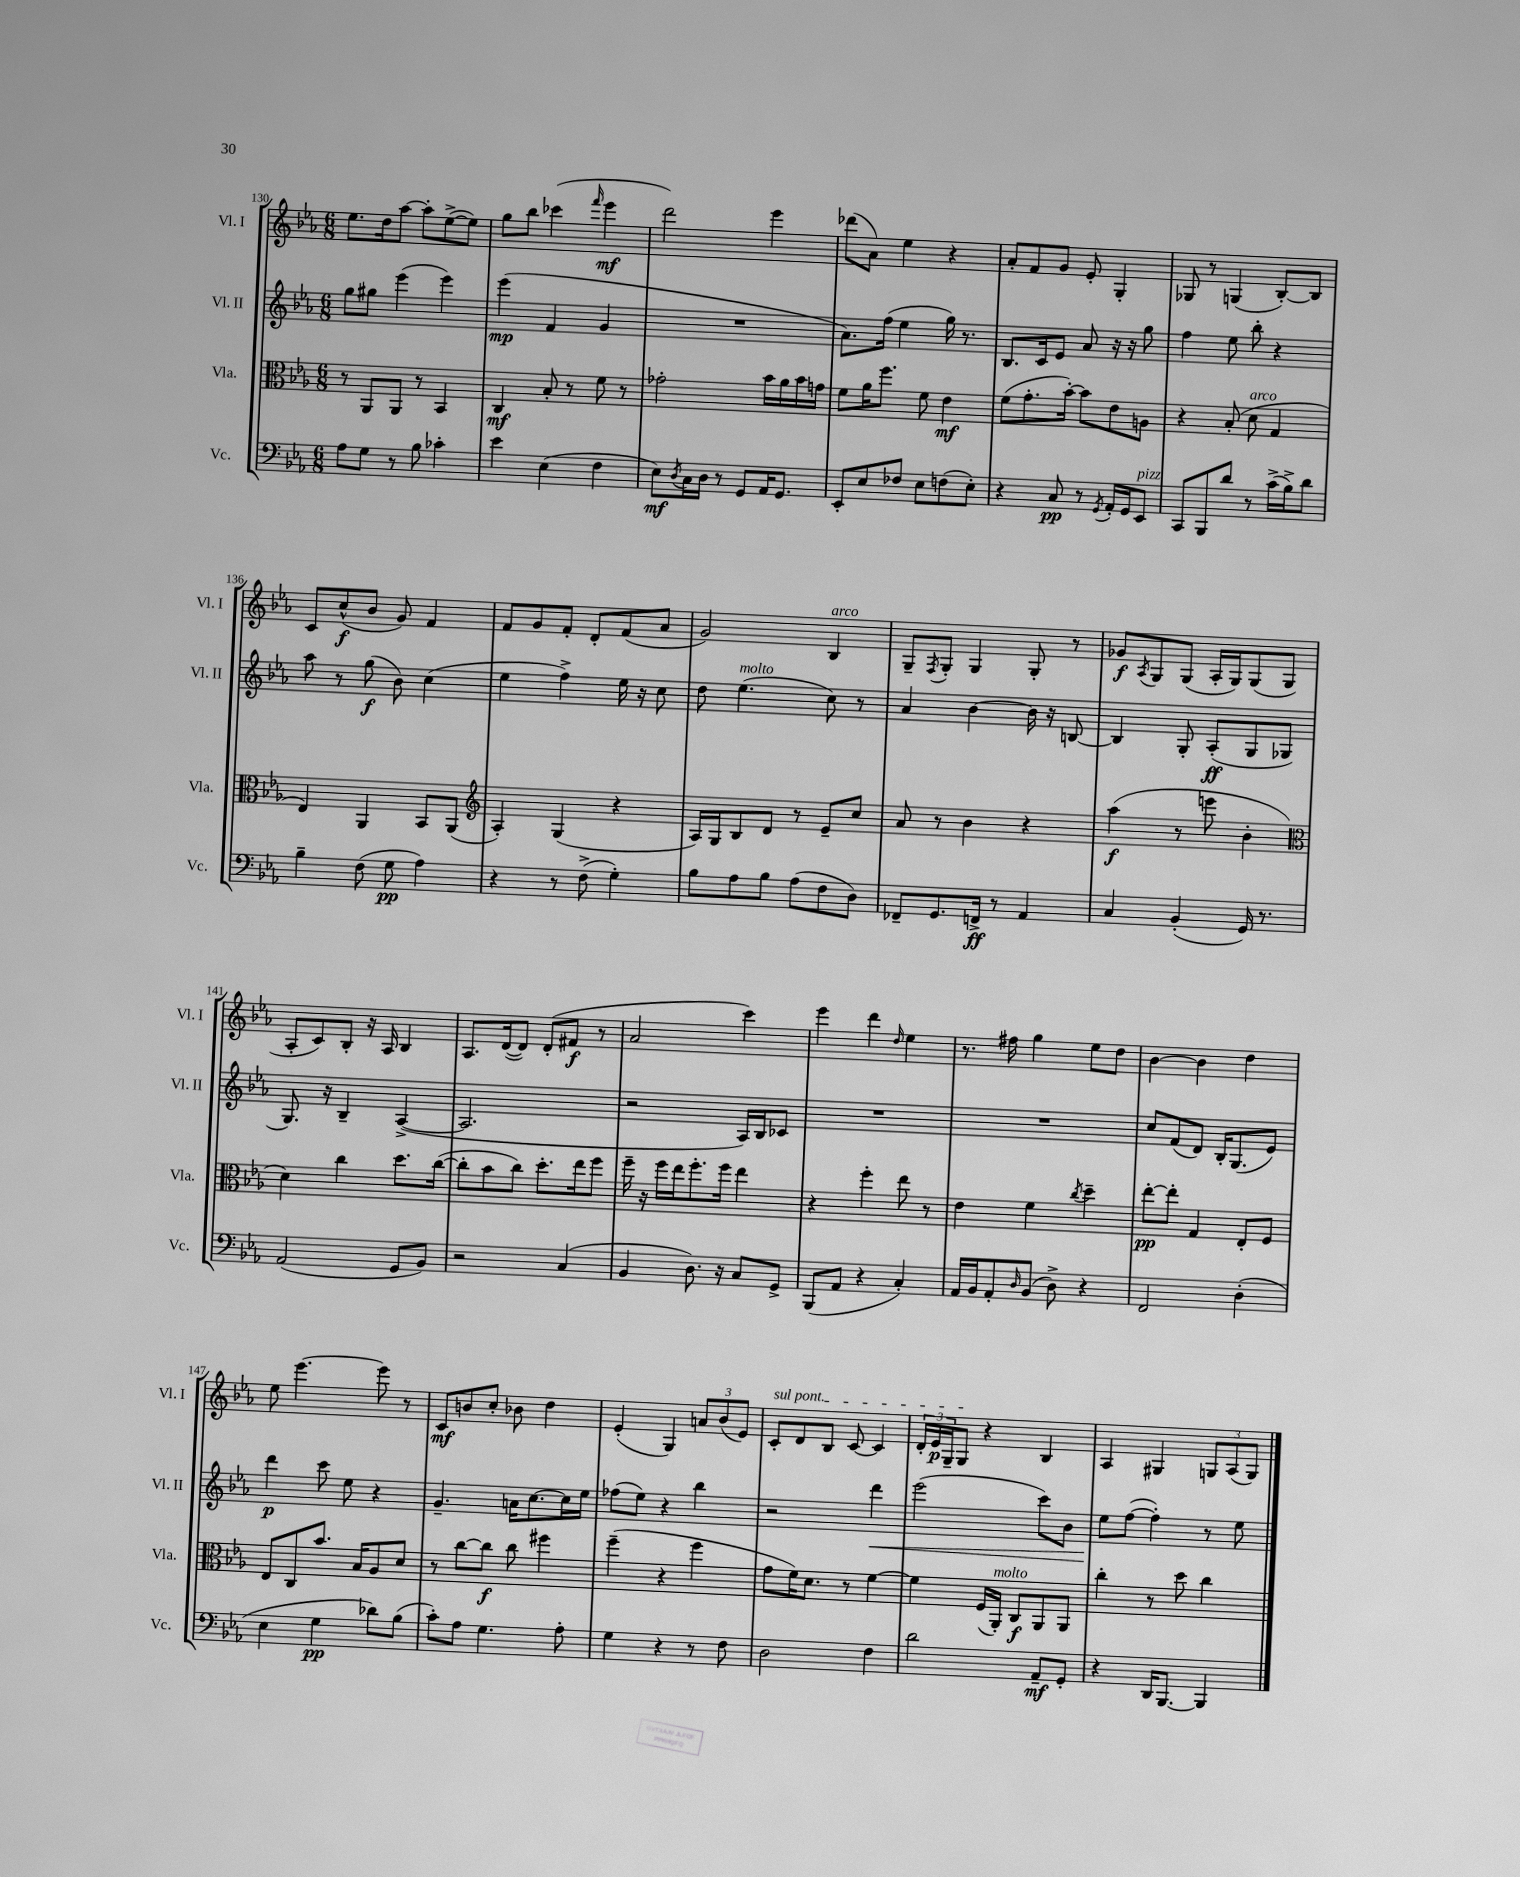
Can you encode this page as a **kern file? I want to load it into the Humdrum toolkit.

**kern	**dynam	**kern	**dynam	**kern	**dynam	**kern	**dynam
*part4	*part4	*part3	*part3	*part2	*part2	*part1	*part1
*staff4	*staff4	*staff3	*staff3	*staff2	*staff2	*staff1	*staff1
*I"Vc.	*	*I"Vla.	*	*I"Vl. II	*	*I"Vl. I	*
*I'Vc.	*	*I'Vla.	*	*I'Vl. II	*	*I'Vl. I	*
*clefF4	*	*clefC3	*	*clefG2	*	*clefG2	*
*k[b-e-a-]	*	*k[b-e-a-]	*	*k[b-e-a-]	*	*k[b-e-a-]	*
*M6/8	*	*M6/8	*	*M6/8	*	*M6/8	*
=130	=130	=130	=130	=130	=130	=130	=130
8A-\L	.	8r	.	8gg\L	.	8.ee-\L	.
8G\J	.	8AA-/L	.	8gg#X\J	.	.	.
.	.	.	.	.	.	16dd\k	.
8r	.	8AA-/J	.	(4eee-\	.	[8aa-\J	.
8B-\	.	8r	.	.	.	8aa-'\L]	.
4c-X'\	.	4BB-/	.	4eee-\)	.	([8ee-^\	.
.	.	.	.	.	.	8ee-\J])	.
=131	=131	=131	=131	=131	=131	=131	=131
4e-\	.	4C/	mf	(4eee-\	mp	8gg\L	.
.	.	.	.	.	.	8bb-\J	.
(4E-\	.	8B-'/	.	4f/	.	(4ccc-X\	.
.	.	8r	.	.	.	.	.
.	.	.	.	.	.	16qqfff/	.
4F\	.	8f\	.	4g/	.	4eee-\	mf
.	.	8r	.	.	.	.	.
=132	=132	=132	=132	=132	=132	=132	=132
8E-\L)	mf	2g-X'\	.	2.r	.	2ddd\)	.
8qD/	.	.	.	.	.	.	.
16C\L	.	.	.	.	.	.	.
16D\JJ	.	.	.	.	.	.	.
8r	.	.	.	.	.	.	.
8GG/L	.	.	.	.	.	.	.
16AA-/K	.	16b-\LL	.	.	.	4eee-\	.
8.GG/J	.	16a-\	.	.	.	.	.
.	.	16b-\	.	.	.	.	.
.	.	16gn\JJ	.	.	.	.	.
=133	=133	=133	=133	=133	=133	=133	=133
8EE-'/L	.	8f\L	.	8.a-\L)	.	(8ddd-X\L	.
8E-/	.	16a-\K	.	.	.	8a-\J)	.
.	.	8.ff\J	.	(16ff\Jk	.	.	.
8F-X/J	.	.	.	4ee-\	.	4ee-\	.
8E-\L	.	8f\	.	.	.	.	.
(8Fn\	.	4e-\	mf	16gg\)	.	4r	.
.	.	.	.	8.r	.	.	.
8E-'\J)	.	.	.	.	.	.	.
=134	=134	=134	=134	=134	=134	=134	=134
4r	.	(8f\L	.	8.B-/L	.	8a-'/L	.
.	.	8.g'\	.	.	.	8f/	.
.	.	.	.	16c/k	.	.	.
8C/	pp	.	.	8e-/J	.	8g/J	.
.	.	[16b-'\Jk)	.	.	.	.	.
8r	.	8b-\L]	.	8a-/	.	8e-'/	.
8qGG/	.	.	.	.	.	.	.
16AA-'/LL	.	8e-\	.	16r	.	4G'/	.
16GG/J	.	.	.	16r	.	.	.
!LO:TX:a:i:t=pizz.	!	!	!	!	!	!	!
8EE-/J	.	8An\J	.	8gg\	.	.	.
=135	=135	=135	=135	=135	=135	=135	=135
8CC/L	.	4r	.	4ff\	.	8G-X/	.
8BBB-/	.	.	.	.	.	8r	.
8d/J	.	(8B-'/	.	8ee-\	.	(4Gn/	.
!	!	!LO:TX:a:i:t=arco	!	!	!	!	!
8r	.	8d\	.	8bb-'\	.	.	.
(16c^\LL	.	4G/	.	4r	.	[8B-'/L)	.
16B-^\J)	.	.	.	.	.	.	.
8d\J	.	.	.	.	.	8B-/J]	.
!!LO:LB:g=z
=136	=136	=136	=136	=136	=136	=136	=136
4B-~\	.	4E-/)	.	8aa-\	.	8c/L	.
.	.	.	.	8r	.	(8cc^^/	f
(8F\	.	4AA-/	.	(8gg\	f	8b-/J	.
8G\	pp	.	.	8b-\)	.	8g/)	.
4A-\)	.	8BB-/L	.	(4cc\	.	4f/	.
.	.	(8AA-/J	.	.	.	.	.
=137	=137	=137	=137	=137	=137	=137	=137
*	*	*clefG2	*	*	*	*	*
4r	.	4A-'/)	.	4ee-\	.	8f/L	.
.	.	.	.	.	.	8g/	.
8r	.	(4G/	.	4ff^\)	.	8f'/J	.
(8F^\	.	.	.	.	.	8d'/L	.
4G'\)	.	4r	.	16ee-\	.	(8f/	.
.	.	.	.	16r	.	.	.
.	.	.	.	8cc\	.	8a-/J	.
=138	=138	=138	=138	=138	=138	=138	=138
8B-\L	.	16A-/LL)	.	8dd\	.	2g/)	.
.	.	16G/J	.	.	.	.	.
!	!	!	!	!LO:TX:a:i:t=molto	!	!	!
8A-\	.	8B-/	.	(4.ee-\	.	.	.
8B-\J	.	8d/J	.	.	.	.	.
(8A-\L	.	8r	.	.	.	.	.
!	!	!	!	!	!	!LO:TX:a:i:t=arco	!
8F\	.	8e-~/L	.	8cc\)	.	4B-/	.
8D\J)	.	8cc/J	.	8r	.	.	.
=139	=139	=139	=139	=139	=139	=139	=139
8FF-X~/L	.	8a-/	.	4a-/	.	8G~/L	.
.	.	.	.	.	.	8qF/	.
8.GG/	.	8r	.	.	.	8G'/J	.
.	.	4b-\	.	[4b-\	.	4G/	.
16FFn^/Jk	ff	.	.	.	.	.	.
8r	.	.	.	.	.	.	.
4AA-/	.	4r	.	16b-\]	.	8G'/	.
.	.	.	.	16r	.	.	.
.	.	.	.	[8Bn/	.	8r	.
=140	=140	=140	=140	=140	=140	=140	=140
4C/	.	(4aa-\	f	4B/]	.	8g-X/L	f
.	.	.	.	.	.	8qA-/	.
.	.	.	.	.	.	8G/	.
(4BB-'/	.	8r	.	8G'/	.	(8G/J	.
.	.	8eeen\	.	(8A-'/L	ff	16A-'/LL	.
.	.	.	.	.	.	16G/J)	.
16GG/)	.	4b-'\	.	8G/	.	(8G/	.
8.r	.	.	.	.	.	.	.
.	.	.	.	8G-X/J	.	8G/J	.
!!LO:LB:g=z
=141	=141	=141	=141	=141	=141	=141	=141
*	*	*clefC3	*	*	*	*	*
(2AA-/	.	4d\)	.	8.G/)	.	8A-'/L	.
.	.	.	.	.	.	8c/)	.
.	.	.	.	16r	.	.	.
.	.	4cc\	.	4B-~/	.	8B-'/J	.
.	.	.	.	.	.	16r	.
.	.	.	.	.	.	16A-/	.
8GG/L	.	8.dd\L	.	([4A-^/	.	4B-/	.
8BB-/J)	.	.	.	.	.	.	.
.	.	([16cc\Jk	.	.	.	.	.
=142	=142	=142	=142	=142	=142	=142	=142
2r	.	8cc'\L]	.	2.A-/]	.	8.A-/L	.
.	.	8b-\	.	.	.	.	.
.	.	.	.	.	.	([16d/k	.
.	.	8cc\J)	.	.	.	8d/J])	.
.	.	8.dd'\L	.	.	.	(8d'/L	.
(4C/	.	.	.	.	.	8f#X/J	f
.	.	16ee-\k	.	.	.	.	.
.	.	8ff\J	.	.	.	8r	.
=143	=143	=143	=143	=143	=143	=143	=143
4BB-/	.	16ff~\	.	2r	.	2a-/	.
.	.	16r	.	.	.	.	.
.	.	16ff\LL	.	.	.	.	.
.	.	16ee-\J	.	.	.	.	.
8.D\)	.	8.ff'\	.	.	.	.	.
16r	.	16ff\Jk	.	.	.	.	.
8C/L	.	4ee-\	.	16A-/LL)	.	4ccc\)	.
.	.	.	.	16B-/J	.	.	.
8GG^/J	.	.	.	8c-X/J	.	.	.
=144	=144	=144	=144	=144	=144	=144	=144
(8BBB-/L	.	4r	.	2.r	.	4eee-\	.
8AA-/J	.	.	.	.	.	.	.
4r	.	4ff'\	.	.	.	4ddd\	.
.	.	.	.	.	.	16qqdd/	.
4C'/)	.	8ee-\	.	.	.	4ee-\	.
.	.	8r	.	.	.	.	.
=145	=145	=145	=145	=145	=145	=145	=145
16AA-/LL	.	4e-\	.	2.r	.	8.r	.
16BB-/J	.	.	.	.	.	.	.
8AA-'/	.	.	.	.	.	.	.
.	.	.	.	.	.	16ff#X\	.
16qqD/	.	.	.	.	.	.	.
(8BB-/J	.	4f\	.	.	.	4gg\	.
8D^\)	.	.	.	.	.	.	.
.	.	8qcc/	.	.	.	.	.
4r	.	4dd~\	.	.	.	8ee-\L	.
.	.	.	.	.	.	8dd\J	.
=146	=146	=146	=146	=146	=146	=146	=146
2FF/	.	[8ee-'\L	pp	8cc/L	.	[4b-\	.
.	.	8ee-'\J]	.	(8f/	.	.	.
.	.	4G/	.	8d/J)	.	4b-\]	.
.	.	.	.	16B-'/KL	.	.	.
.	.	.	.	(8.G/	.	.	.
(4D'\	.	8E-'/L	.	.	.	4dd\	.
.	.	8F/J	.	8e-/J)	.	.	.
!!LO:LB:g=z
=147	=147	=147	=147	=147	=147	=147	=147
4E-\	.	8E-/L	.	4ddd\	p	8ee-\	.
.	.	8C/	.	.	.	[4.eee-\	.
4G\	pp	8.b-/J	.	8ccc\	.	.	.
.	.	.	.	8ee-\	.	.	.
.	.	16B-/KL	.	.	.	.	.
8d-X\L)	.	8A-/	.	4r	.	8eee-\]	.
(8B-\J	.	8d/J	.	.	.	8r	.
=148	=148	=148	=148	=148	=148	=148	=148
8c'\L)	.	8r	.	4.g~/	.	8c/L	mf
8A-\J	.	[8cc\L	.	.	.	8bn/	.
4.G\	.	8cc\J]	f	.	.	8cc'/J	.
.	.	8cc\	.	16an\KL	.	8b-X\	.
.	.	.	.	[8.cc\	.	.	.
.	.	4ff#X\	.	.	.	4dd\	.
8A-'\	.	.	.	16cc\L]	.	.	.
.	.	.	.	16ee-\JJ	.	.	.
=149	=149	=149	=149	=149	=149	=149	=149
4G\	.	(4ff~\	.	(8ff-X\L	.	(4e-'/	.
.	.	.	.	8ee-\J)	.	.	.
4r	.	4r	.	4r	.	4G/)	.
8r	.	4ff\	.	4bb-\	.	12an/L	.
.	.	.	.	.	.	(12b-/	.
8F\	.	.	.	.	.	.	.
.	.	.	.	.	.	12e-/J)	.
=150	=150	=150	=150	=150	=150	=150	=150
!	!	!	!	!	!	!LO:TX:a:i:t=sul pont.	!
2D\	.	8g\L	.	2r	.	8c'/L	.
.	.	16f\K)	.	.	.	8d/	.
.	.	8.d\J	.	.	.	.	.
.	.	.	.	.	.	8B-/J	.
.	.	8r	.	.	.	[8c/	.
!	!	!	!	!	!LO:HP:b	!	!
4F\	.	[4f\	.	4ddd\	<	4c/]	.
=151	=151	=151	=151	=151	=151	=151	=151
2d\	.	4f\]	.	(2eee-\	.	24d'/LL	.
.	.	.	.	.	.	24e-/	p
.	.	.	.	.	.	24G~/J	.
.	.	.	.	.	.	8G/J	.
.	.	(16F/LL	.	.	.	4r	.
!	!	!LO:TX:a:i:t=molto	!	!	!	!	!
.	.	16AA-'/JJ)	.	.	.	.	.
.	.	8C/L	f	.	.	.	.
8AA-~/L	mf	8AA-/	.	8ccc\L)	.	4B-/	.
8GG'/J	.	8AA-/J	.	8b-\J	.	.	.
=152	=152	=152	=152	=152	=152	=152	=152
4r	.	4cc'\	.	8ee-\L	.	4A-/	.
.	.	.	.	([8ff\J	[	.	.
16DD/KL	.	8r	.	4ff'\])	.	4G#X/	.
[8.BBB-/J	.	.	.	.	.	.	.
.	.	8dd\	.	.	.	.	.
4BBB-/]	.	4cc\	.	8r	.	12Gn/L	.
.	.	.	.	.	.	(12A-/	.
.	.	.	.	8ee-\	.	.	.
.	.	.	.	.	.	12G/J)	.
==	==	==	==	==	==	==	==
*-	*-	*-	*-	*-	*-	*-	*-
